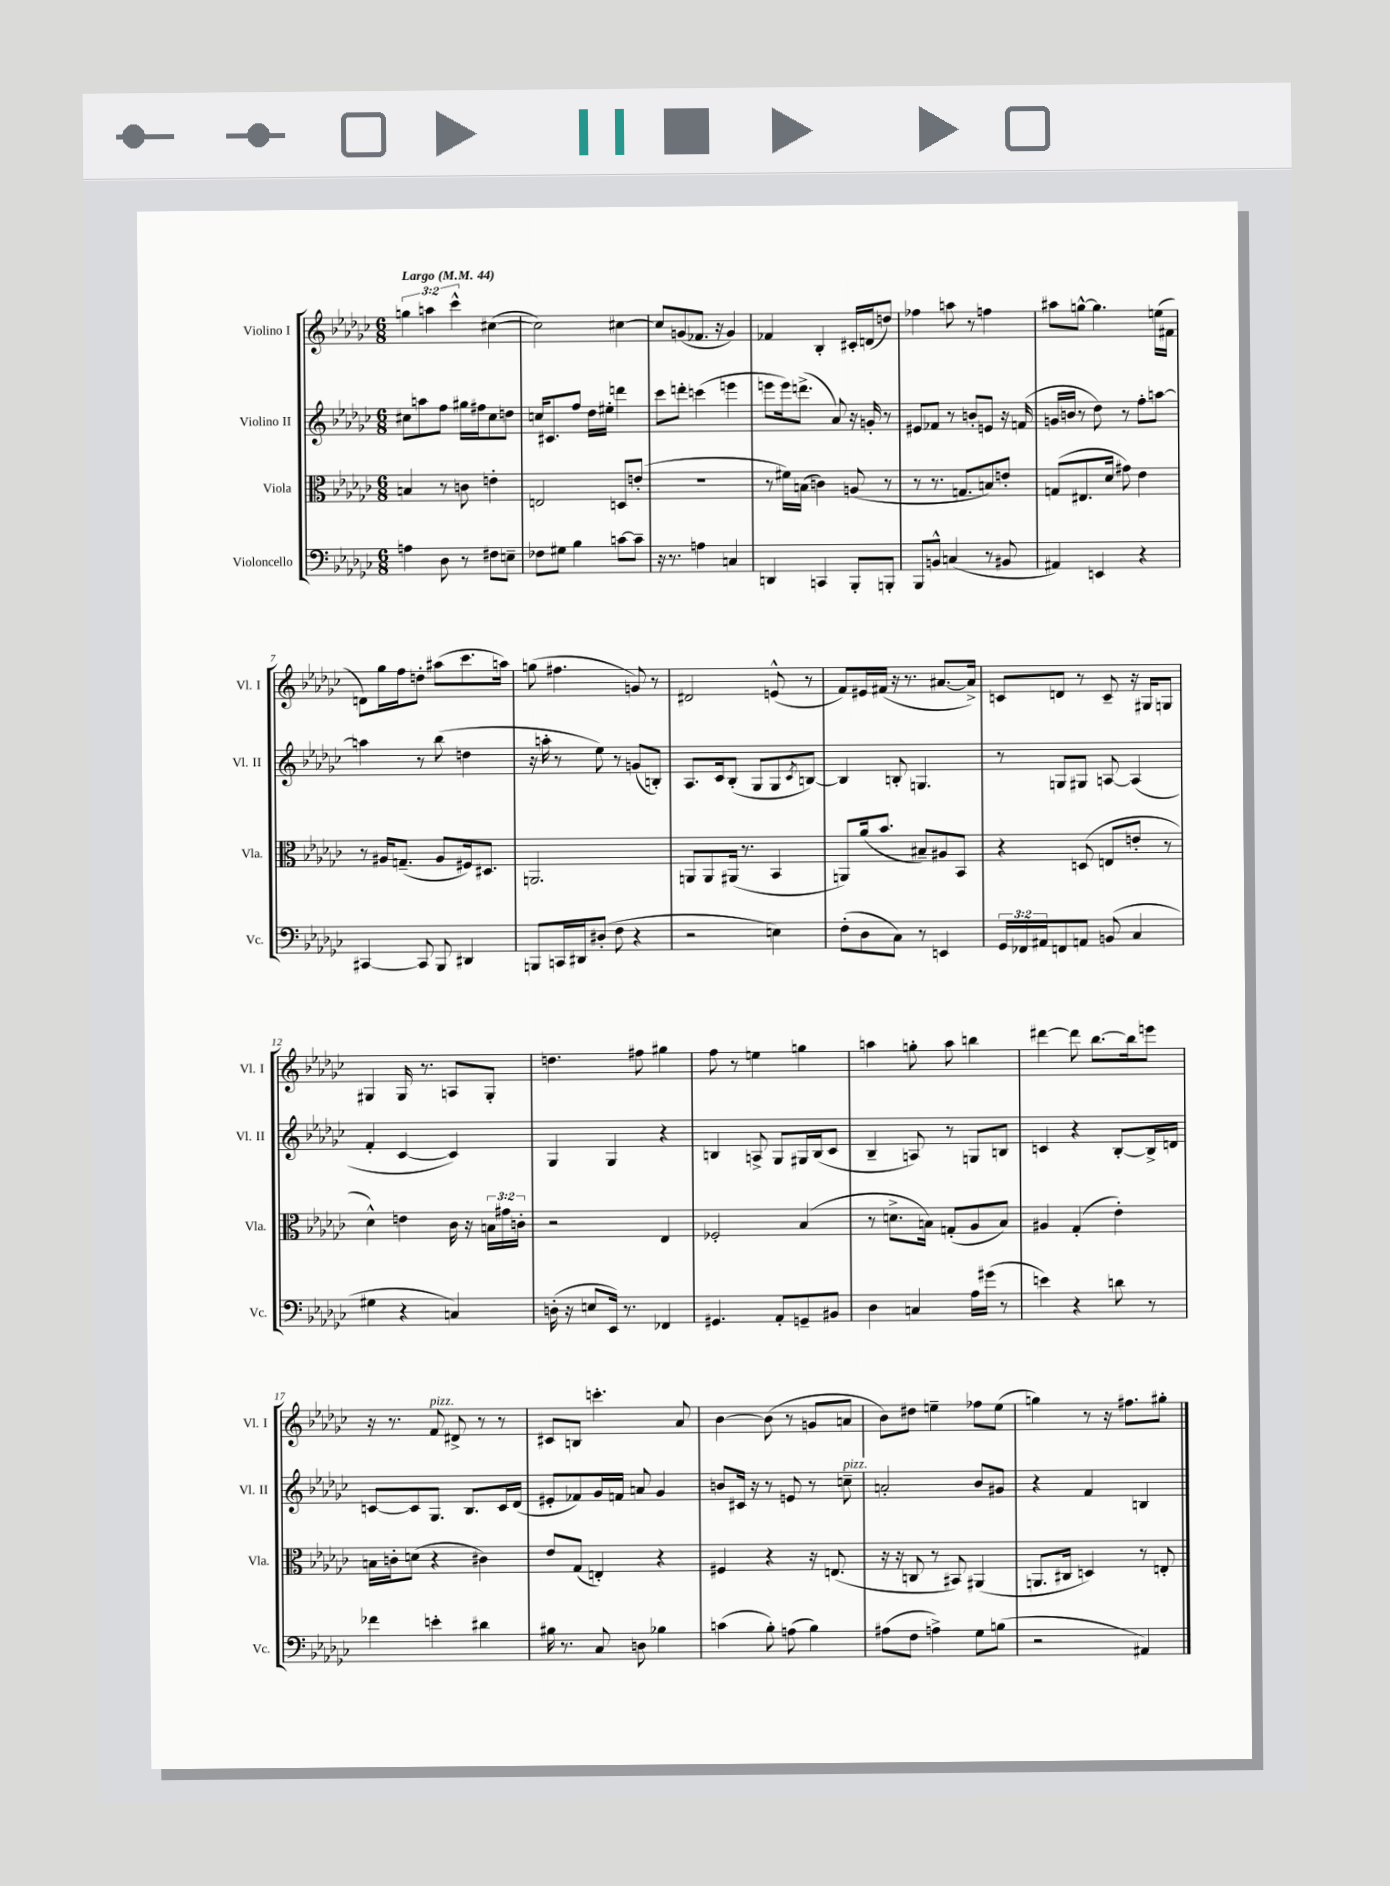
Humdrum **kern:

**kern	**kern	**kern	**kern
*part4	*part3	*part2	*part1
*staff4	*staff3	*staff2	*staff1
*I"Violoncello	*I"Viola	*I"Violino II	*I"Violino I
*I'Vc.	*I'Vla.	*I'Vl. II	*I'Vl. I
*clefF4	*clefC3	*clefG2	*clefG2
*k[b-e-a-d-g-c-]	*k[b-e-a-d-g-c-]	*k[b-e-a-d-g-c-]	*k[b-e-a-d-g-c-]
*M6/8	*M6/8	*M6/8	*M6/8
*MM44	*MM44	*MM44	*MM44
=1	=1	=1	=1
!	!	!	!LO:TX:a:B:t=Largo
4An\	4Bn/	8cc#X\L	6ggn\
.	.	8aan\	.
.	.	.	6aan\
8D-\	8r	8ff\J	.
.	.	.	6ccc-^^\
8r	8cn\	16gg#X\LL	.
.	.	16ff#X\J	.
8F#X\L	4en'\	8cc#\	([4cc#X\
8En~\J	.	8ddn\J	.
=2	=2	=2	=2
8F-X\L	2En/	16ccn/KL	2cc#\])
.	.	8.c#X/	.
8G#X\J	.	.	.
4B-\	.	8ff/J	.
.	.	16dd-\LL	.
.	.	16ee#X'\JJ	.
[8cn\L	8Dn/L	4dddn\	[4cc#X\
8c~\J]	(8en'/J	.	.
=3	=3	=3	=3
16r	2.r	8ccc-\L	8cc#/L]
8.r	.	.	.
.	.	8dddn'\J	(8gn/
4An\	.	(4cccn\	8.f-X/J
.	.	.	16r
4Cn/	.	4eeen\	4g/)
=4	=4	=4	=4
4DDn/	8r	8eeen\L	4f-X/
.	16f#X\LL)	16eee\k)	.
.	(16Bn\JJ	(8.dddn^\J	.
4CCn/	4cn\)	.	4B-'/
.	.	8a-/)	.
8BBB-'/L	(8An/	16r	16c#X'/LL
.	.	16gn'/	(16dn/J
8BBBn'/J	8r	8r	8ddn/J)
=5	=5	=5	=5
8BBB-/L	8r	8e#X/L	4ff-X\
8BBn^^/J	8.r	8f-X/J	.
(4Cn/	.	8r	8aan\
.	8.Gn/L	.	.
.	.	8bn'/L	8r
8r	8Bn/)	8en/J	4ffn\
8BB#X/	8en'/J	16r	.
.	.	(16fn/	.
=6	=6	=6	=6
4AA#X/)	(8Gn/L	16gn/LL	8aa#X\L
.	.	16bn/JJ	.
.	8.E#X/	8r	[8ggn^^\J
4EEn/	.	8dd-\)	4.gg\]
.	16d-/Jk	.	.
.	8g#X\)	8r	.
4r	4e-\	8ff'\L	.
.	.	[8aan\J	(16een\LL
.	.	.	16f#X\JJ
!!LO:LB:g=z
=7	=7	=7	=7
[4CC#X/	8r	4aan\]	8dn\L)
.	16A#X/KL	.	16gg-\L
.	(8.Gn~/J	.	16ff\J
8CC#/]	.	8r	8ddn'\J
8BBB-/	8A#/L	(8bb-\	(8aa#X\L
4DD#X/	16F#X/k)	4ddn\	8.ccc-\
.	8.D#X/J	.	.
.	.	.	16aan\Jk)
=8	=8	=8	=8
8BBBn/L	2.AAn/	16r	(8ggn\
.	.	16aan'\	.
16CCn/L	.	8r	4.ff#X\
16DD#X/J	.	.	.
(8D#X'/J	.	8ee-\)	.
8F\	.	8r	.
4r	.	(8gn/L	8gn/)
.	.	8Bn'/J)	8r
=9	=9	=9	=9
2r	8AAn/L	8.A-/L	2d#X/
.	8AA/	.	.
.	.	16c-/k	.
.	(16AA#X/Jk	(8B-'/J	.
.	8.r	.	.
.	.	8G-/L	.
4En\)	4BB-/	8G-/	(8en^^/
.	.	8qc-/	.
.	.	[8Bn/J)	8r
=10	=10	=10	=10
(8F'\L	8AAn/L)	4B/]	8f/L)
8D-\	(16a-/k	.	16e#X/L
.	8.b-/J	.	(16f#X/JJ
8C-\J)	.	8Bn'/	16r
.	.	.	8.r
8r	8B#X~/L)	4.Gn/	.
4EEn/	8A#X/	.	[8.a#X/L
.	8BB-/J	.	.
.	.	.	16a#^/Jk])
=11	=11	=11	=11
24GG-/LL	4r	8r	8cn/L
24FF-X/	.	.	.
24AA#X/J	.	.	.
8FFn/	.	8Gn/L	8dn/J
8AAn/J	(8Dn/	8G#X/J	8r
(8BBn/	8En/L	[8An/	8c~/
4C-/	8en'/J	(4A/]	16r
.	.	.	16G#X/KL
.	8r	.	8Gn/J
!!LO:LB:g=z
=12	=12	=12	=12
4G#X\	4d-^^\)	4f'/	4G#X/
4r	4en\	[4c-/	16G#/
.	.	.	8.r
4Cn/)	16c-\	4c-/])	8An/L
.	16r	.	.
.	24Bn\LL	.	8G#'/J
.	24g#X\	.	.
.	24cn'\JJ	.	.
=13	=13	=13	=13
(16Dn'\	2r	4G-/	4.ddn\
16r	.	.	.
8En/L	.	.	.
16EE-/Jk)	.	4G-/	.
8.r	.	.	.
.	.	.	8ff#X\
4FF-X/	4E-/	4r	4gg#X\
=14	=14	=14	=14
4.GG#X/	2F-X'/	4Bn/	8ff\
.	.	.	8r
.	.	8An^/	4een\
8AA-'/L	.	8G-/L	.
8GGn~/	(4B-/	16G#X/L	4ggn\
.	.	(16B/J	.
8BB#X/J	.	8c-/J	.
=15	=15	=15	=15
4D-\	8r	4B-~/	4aan\
.	8.dn^\L	.	.
4Cn/	.	8An/)	8ggn'\
.	16Bn\Jk)	.	.
.	(8Gn'/L	8r	8aa\
16A-\LL	8A-/	8Gn/L	4bbn\
(16g#X\JJ	.	.	.
8r	8B/J)	8Bn/J	.
=16	=16	=16	=16
4en\)	4A#X/	4cn/	[4ddd#X\
4r	(4G-'/	4r	8ddd#\]
.	.	.	[8.bb-\L
8dn\	4e-'\)	[8B-'/L	.
.	.	.	16bb-\k]
8r	.	16B-^/L]	8eeen\J
.	.	16dn/JJ	.
!!LO:LB:g=z
=17	=17	=17	=17
4f-X\	16Bn\LL	[8cn/L	16r
.	16cn'\J	.	8.r
.	(8dn\J	8c/]	.
!	!	!	!LO:TX:a:i:t=pizz.
4en'\	4r	8.G-/J	8f/
.	.	.	8d#X^/
.	.	8.B-/L	.
4d#X\	4c#X\)	.	8r
.	.	16c/L	8r
.	.	(16d-/JJ	.
=18	=18	=18	=18
16B#X\	8e-/L	8e#X'/L	8c#X/L
8.r	.	.	.
.	(8G-/J	8f-X/)	8Bn/J
8C-/	4En'/)	16g-/L	4.cccn'\
.	.	16fn/JJ	.
8Dn\	.	8an/	.
4B-X\	4r	4g-/	.
.	.	.	8a-/
=19	=19	=19	=19
(4cn\	4F#X/	8bn/L	[4b-\
.	.	16c#X/Jk	.
.	.	16r	.
8B-'\)	4r	8r	(8b-\]
(8An\	.	8en/	8r
4B-\)	16r	8r	8gn/L
.	(8.En/	.	.
!	!	!LO:TX:a:i:t=pizz.	!
.	.	8ccn~\	8an/J
=20	=20	=20	=20
(8A#X\L	16r	2an'/	8b-\L)
.	16r	.	.
8F\J	8Cn/	.	8dd#X\J
4An^\)	8r	.	4een~\
.	8BB#X/)	.	.
8G-\L	(4AA#X/	8b-/L	8ff-X\L
(8Bn\J	.	8g#X/J	(8ee\J
=21	=21	=21	=21
2r	8.AAn/L	4r	4ggn\)
.	16C#X/Jk	.	.
.	4Dn/)	4f/	8r
.	.	.	16r
.	.	.	8.ff#X\L
4AA#X/)	8r	4Bn/	.
.	8En'/	.	8gg#X'\J
==	==	==	==
*-	*-	*-	*-
